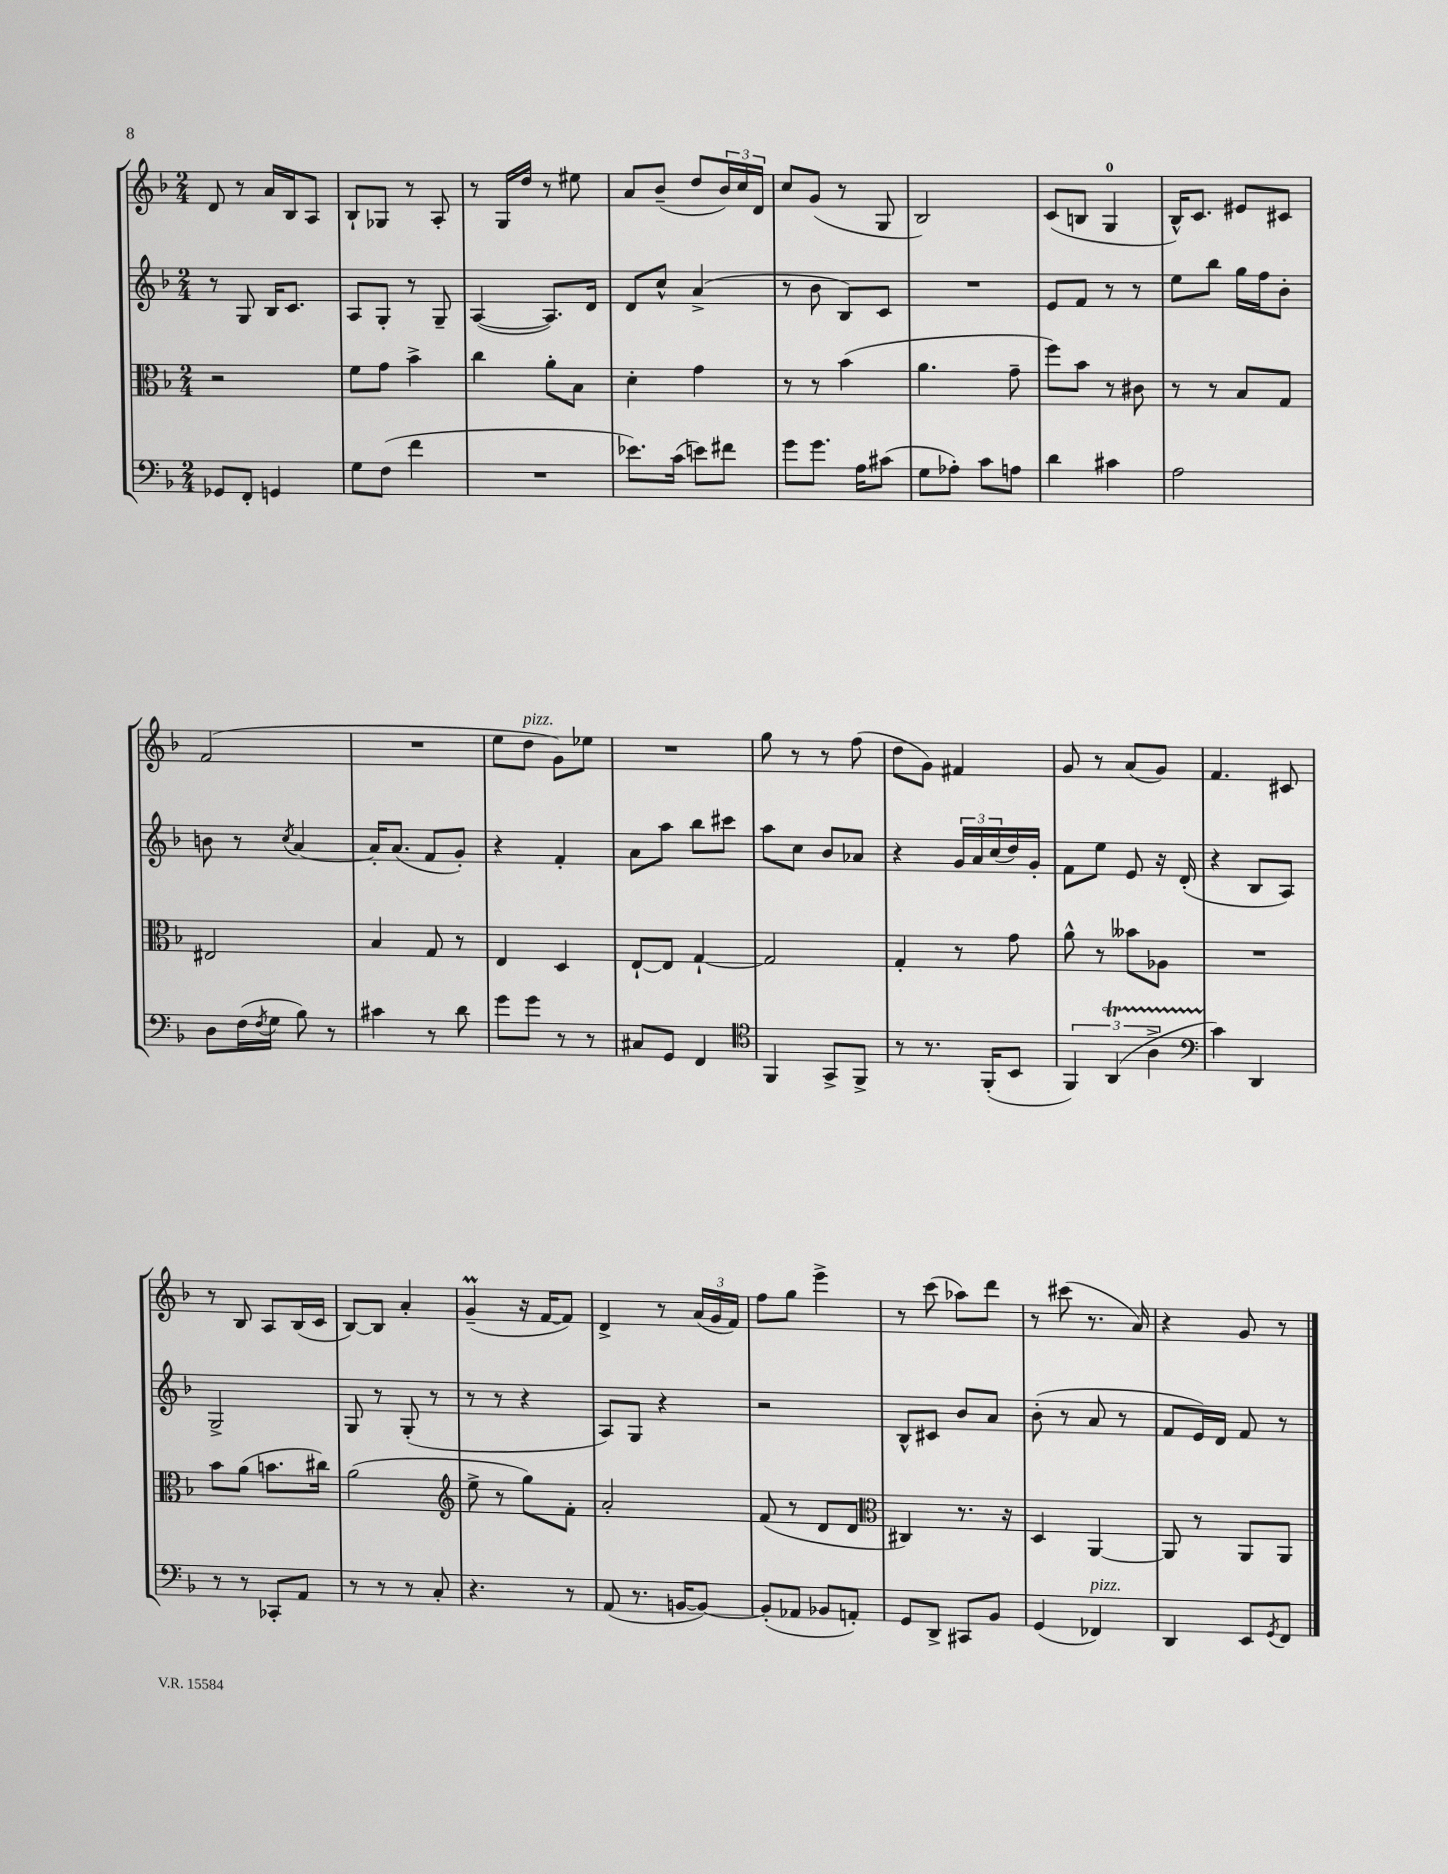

**kern	**kern	**kern	**kern
*staff4	*staff3	*staff2	*staff1
*clefF4	*clefC3	*clefG2	*clefG2
*k[b-]	*k[b-]	*k[b-]	*k[b-]
*M2/4	*M2/4	*M2/4	*M2/4
8GG-	2r	8r	8d
8FF'	.	8G	8r
4GG	.	16B-	16a
.	.	8.c	16B-
.	.	.	8A
=	=	=	=
8G	8f	8A	8B-`
(8F	8g	8G'	8G-
4f	4b-^	8r	8r
.	.	8G~	8A'
=	=	=	=
2r	4cc	([4A	8r
.	.	.	16G
.	.	.	16dd
.	8a'	8.A])	8r
.	8B-	.	8ee#
.	.	16d	.
=	=	=	=
8.e-)	4d'	8d	8a
.	.	8cc^^	(8b-~
(16c	.	.	.
8e)	4g	(4a^	8dd
8f#	.	.	24b-)
.	.	.	24cc
.	.	.	24d
=	=	=	=
8g	8r	8r	8cc
8.g	8r	8b-	(8g
.	(4b-	8B-)	8r
16A	.	.	.
(8c#	.	8c	8G
=	=	=	=
8G	4.a	2r	2B-)
8A-')	.	.	.
8c	.	.	.
8A	8g~	.	.
=	=	=	=
4d	8ff)	8e	(8c
.	8b-	8f	8B
4c#	8r	8r	4G
.	8c#	8r	.
=	=	=	=
2A	8r	8ee	16B-^^)
.	.	.	8.c
.	8r	8bb-	.
.	8B-	16gg	8e#
.	.	16ff	.
.	8G	8b-'	8c#
=	=	=	=
8D	2E#	8b	(2f
(16F	.	8r	.
8qF	.	.	.
16G	.	.	.
.	.	8qcc	.
8B-)	.	[4a	.
8r	.	.	.
=	=	=	=
4c#	4B-	16a']	2r
.	.	(8.a	.
8r	8G	8f	.
8d	8r	8g')	.
=	=	=	=
8g	4E	4r	8ee
8g	.	.	8dd
8r	4D	4f'	8g)
8r	.	.	8ee-
=	=	=	=
8C#	[8E`	8a	2r
8GG	8E]	8aa	.
4FF	[4G`	8bb-	.
.	.	8ccc#	.
=	=	=	=
*clefC4	*	*	*
4FF	2G]	8aa	8gg
.	.	8cc	8r
8GG^	.	8b-	8r
8FF^	.	8a-	(8ff
=	=	=	=
8r	4G'	4r	8dd
8.r	.	.	8g)
.	8r	24g	4f#
.	.	24a	.
(16FF'	.	.	.
.	.	(24cc	.
8BB-	8g	16dd)	.
.	.	16g'	.
=	=	=	=
6FF)	8a^^	8f	8g
.	8r	8ee	8r
(6AA	.	.	.
.	8b--	8e	(8a
6A^	.	.	.
.	8A-	16r	8g)
.	.	(16d'	.
=	=	=	=
*clefF4	*	*	*
4c)	2r	4r	4.f
4DD	.	8B-	.
.	.	8A)	8c#
=	=	=	=
8r	8b-	2G^	8r
8r	(8a	.	8B-
8CC-'	8.b	.	8A
8AA	.	.	(16B-
.	16cc#)	.	16c
=	=	=	=
8r	(2a	8G	[8B-)
8r	.	8r	8B-]
8r	.	(8G'	4a'
8C'	.	8r	.
=	=	=	=
*	*clefG2	*	*
4.r	8ee^	8r	(4g~
.	8r	8r	.
.	8gg)	4r	16r
.	.	.	[16f
8r	8f'	.	8f])
=	=	=	=
(8AA	2a'	8A)	4d^
8.r	.	8G	.
.	.	4r	8r
[16BB	.	.	.
8BB_)	.	.	(24a
.	.	.	24g
.	.	.	24f)
=	=	=	=
(8BB']	(8f	2r	8ff
8AA-	8r	.	8gg
8BB-	8d	.	4eee^
8AA')	8d	.	.
=	=	=	=
*	*clefC3	*	*
8GG	4C#)	8B-^^	8r
8DD^	.	8c#	(8ccc
8CC#	8.r	8b-	8aa-)
8BB-	.	8a	8ddd
.	16r	.	.
=	=	=	=
(4GG	4D	(8b-'	8r
.	.	8r	(8ccc#
4FF-)	[4AA	8a	8.r
.	.	8r	.
.	.	.	16a)
=	=	=	=
4DD	8AA]	8f	4r
.	8r	16e)	.
.	.	16d	.
8EE	8AA	8f	8g
8qGG	.	.	.
8FF	8AA	8r	8r
==	==	==	==
*-	*-	*-	*-
